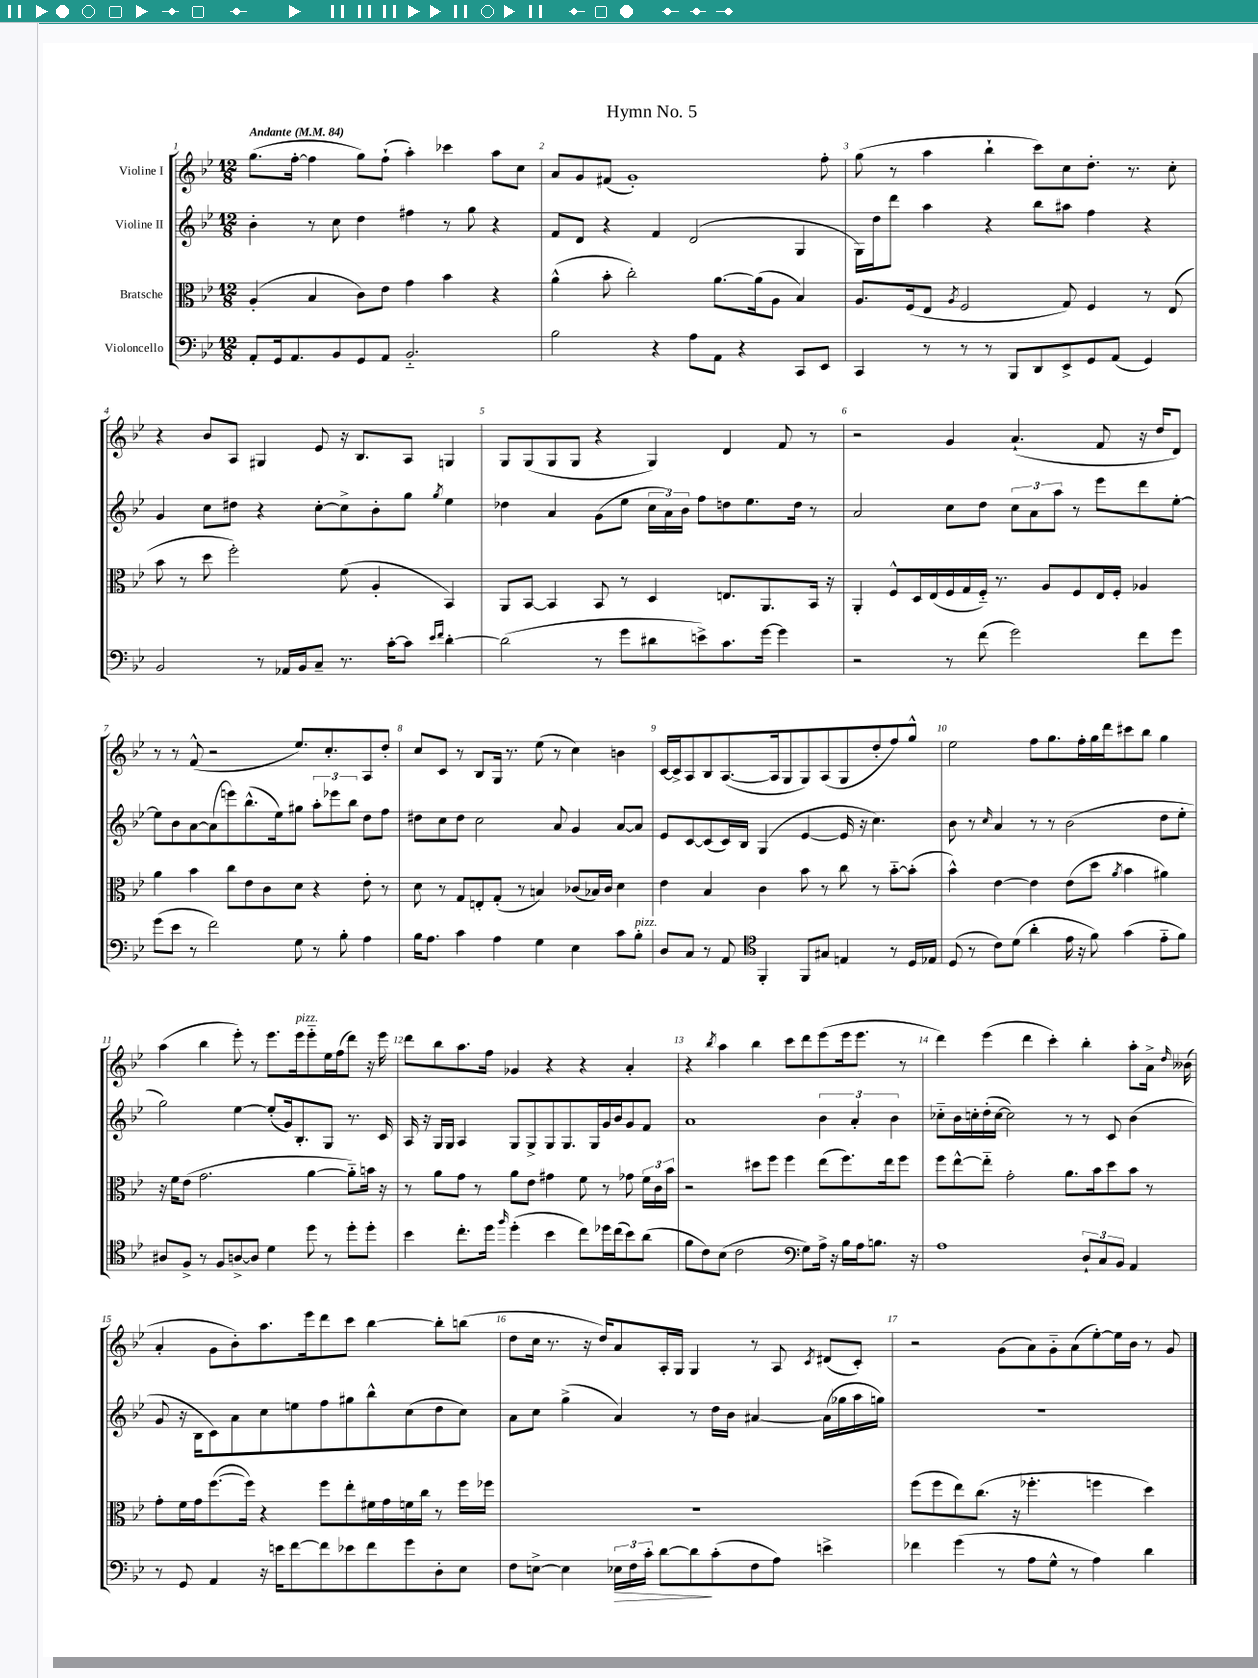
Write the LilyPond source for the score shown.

\header { title = "Hymn No. 5" }
<<
\new StaffGroup <<
\new Staff = "s0" \with { instrumentName = "Violine I" } {
    \clef treble \key bes \major \numericTimeSignature \time 12/8 \tempo "Andante" 4 = 84
    \autoBeamOff g''8.[( f''16]~-. f''4 g''8[) f''8]-!( a''4-.) ces'''4 a''8[ c''8] |
    a'8[ g'8 fis'8]( g'1-.) f''8-. |
    g''8( r8 a''4 bes''4-! c'''8[) c''8 d''8.]-. r8. c''8-. |
    r4 bes'8[ a8] gis4 ees'8 r16 bes8.[ a8] g4 |
    g8[ g8( g8 g8] r4 g4) d'4 f'8 r8 |
    r2 g'4 a'4.-!( f'8 r16 d''16[ d'8]) |
    r8 r8 f'8-^( r2 ees''8.[) c''8.-. a8 d''8]-. |
    c''8[ c'8] r8 bes8[ g16] r8. ees''8( r8 c''4) b'4 |
    c'16[~ c'16-> a8 bes8 a8.~( a16 g8 g8) a8( g8 d''8-. f''8) g''8]-^ |
    ees''2 f''8[ g''8. f''16-. g''16 d'''16 cis'''8 bes''8] g''4 |
    a''4( bes''4 ees'''8-.) r8 ees'''8.[ ees'''16^\markup { \italic "pizz." } ees'''8-_ ees''16 f''16( d'''8]) r16 ees'''16 |
    d'''8[ bes''8 a''8. f''16] ges'4 r4 r4 a'4-. |
    r4 \acciaccatura { bes''8 } a''4 bes''4 c'''8[ d'''8 ees'''8( ees'''16 ees'''8.] r8 |
    d'''4) ees'''4( d'''4 c'''4-.) bes''4-. a''8[-. a'16]-> \grace { d''16 } beses'16( |
    a'4-. g'8[ bes'8-.) a''8. ees'''16 d'''8 c'''8] bes''4~ bes''8[-. b''8]( |
    d''8[ c''16] r8. r16 d''16[) a'8 a16-. g16] g4 r8 a8 \acciaccatura { c'8 } dis'8[( c'8]-.) |
    r2 g'8[( a'8) g'8-_ a'8( ees''8~-.) ees''16 bes'16] r8 g'8 \bar "|." |
}
\new Staff = "s1" \with { instrumentName = "Violine II" } {
    \clef treble \key bes \major \numericTimeSignature \time 12/8
    \autoBeamOff bes'4-. r8 c''8 d''4 fis''4 r8 g''8 r4 |
    f'8[ d'8] r4 f'4 d'2( g4 |
    g16[) d''16 d'''8] a''4 r4 bes''8[ ais''8] f''4 r4 |
    g'4 c''8[ dis''8] r4 c''8[~-. c''8-> bes'8-. g''8] \acciaccatura { g''8 } ees''4 |
    des''4 a'4 g'8[( ees''8] \tuplet 3/2 { c''16[ a'16) bes'16] } f''8[ d''8 ees''8. d''16] r8 |
    a'2 c''8[ d''8] \tuplet 3/2 { c''8[ a'8 a''8] } r8 ees'''8[ d'''8 ees''8]~-. |
    ees''8[ bes'8 a'8~ a'8( e'''8) bes''8.-^( ees''16) gis''8] \tuplet 3/2 { a''8[-. ees'''8 bes''8] } d''8[ f''8] |
    dis''8[ c''8 dis''8] c''2 a'8 g'4 a'8[~ a'8] |
    ees'8[ c'8~ c'8( c'16) bes16] g4( ees'4~ ees'16 r16 c''4.) |
    bes'8 r8 \grace { c''16 } a'4 r8 r8 bes'2( d''8[ ees''8]-. |
    g''2) ees''4~ ees''8[-.( g'16) bes8.-. g8] r8. c'16 |
    a16 r16 g16[ g16] a4 g8[ g8-> g8 g8. g16 g'16 bes'16 g'8 f'8] |
    a'1 \tuplet 3/2 { bes'4 a'4-. bes'4 } |
    ces''8[-_ bes'16 c''16-. d''16-.( c''16]~ c''2) r8 r8 c'8 bes'4( |
    g'8 r16 bes16[ c'8) a'8 c''8 e''8 f''8 gis''8 bes''8-^ c''8( d''8 c''8]) |
    a'8[ c''8] g''4->( a'4) r8 d''16[ bes'16] ais'4~ ais'16[( ges''16 a''16 g''16]) |
    R1. \bar "|." |
}
\new Staff = "s2" \with { instrumentName = "Bratsche" } {
    \clef alto \key bes \major \numericTimeSignature \time 12/8
    \autoBeamOff a4-.( bes4 c'8[) ees'8] g'4 bes'4 r4 |
    a'4-^( bes'8-. c''2-.) a'8.[~ a'16( a8] bes4) |
    a8.[ f16( ees8] \acciaccatura { a8 } f2 g8) f4 r8 ees8( |
    bes'8 r8 d''8 f''2-.) f'8( a4-. bes,4) |
    a,8[ bes,8]~ bes,4 bes,8 r8 d4 e8.[ a,8. bes,16] r16 |
    a,4-. f8[-^ d16 ees16( f16 g16 f16]-_) r8. a8[ f8 ees16 f16]-. aes4 |
    a'4 bes'4 c''8[ ees'8 c'8 d'8] r4 ees'8-. r8 |
    d'8 r8 g8[ e8-. g8]-.( r8 b4) ces'8[( bes16) ces'16] d'4 |
    ees'4 bes4 c'4 bes'8 r8 c''8 r8 bes'8[~-_ bes'8]-.( |
    bes'4-^) ees'4~ ees'4 ees'8[( d''8] \acciaccatura { a'8 } bes'4 ais'4) |
    r16 f'16[ ees'8]( g'2. a'4~ a'8[-_) b'16] r16 |
    r8 a'8[ g'8] r8 a'8[ ees'8] gis'4 f'8 r8 ges'8 \tuplet 3/2 { f'16[ c'16 bes'16] } |
    r2 dis''8[ f''8] f''4 ees''8[( f''8.) ees''16 f''8] |
    f''8[ ees''8~-^ ees''8]-_ g'2-. a'8.[ bes'16 d''8 bes'8] r8 |
    g'8[-. f'16 g'16 f''8.~( f''16]) r4 f''8[ ees''8-. fis'16 g'16 f'16 c''16] r8 f''16[ fes''16] |
    R1. |
    f''8[( f''8 ees''8) c''8.]( r16 fes''4.-. f''4 d''4) \bar "|." |
}
\new Staff = "s3" \with { instrumentName = "Violoncello" } {
    \clef bass \key bes \major \numericTimeSignature \time 12/8
    \autoBeamOff a,8[-. g,16 a,8. bes,8 g,8 a,8] bes,2.-_ |
    bes2 r4 a8[ a,8] r4 c,8[ ees,8] |
    c,4 r8 r8 r8 bes,,8[ d,8 ees,8-> g,8 a,8]( g,4) |
    bes,2 r8 aes,16[ bes,16 c8]-- r8. c'16[~-. c'8] \grace { ees'16[ f'16] } d'4~-. |
    d'2( r8 g'8[ dis'8 e'8->) c'8. g'16]~ g'4 |
    r2 r8 f'8( g'2) f'8[ g'8] |
    g'8[( ees'8] r8 f'2) g8 r8 bes8-. a4 |
    bes16[ a8.] c'4 a4 g4 ees4 c'8[ bes8]-.^\markup { \italic "pizz." } |
    d8[ c8] r8 a,8 \clef tenor f,4-. f,8[ gis8] e4 r8 d16[ ees16] |
    d8( r8 c'8[) d'8]( a'4-. ees'16 r16 f'8) g'4( ees'8[-_ f'8]) |
    ais8[ f8]-> r8 f8[ a8~-> a8] d'4 d''8 r8 d''8[-. d''8]-. |
    bes'4 c''8.[-. d''16] \grace { f''16 } d''4-.( bes'4 c''8[) des''16 c''16( bes'8) a'8]( |
    f'8[ c'8) bes8]( c'2 \clef bass g8[) a16]-> r16 bes16[ a16 b8.] r16 |
    a1 \tuplet 3/2 { d8[-! c8 bes,8] } a,4 |
    r8 g,8 a,4 r16 e'16[ f'8~ f'8 ees'8 f'8 g'8 d8-. ees8] |
    f8[ e8]~-> e4 \tuplet 3/2 { ees16[\> f16 c'16]-. } d'8[~ d'8\! c'8-.( f8 a8]) e'4-> |
    fes'4 g'4( r8 a8[ g8]-^ r8 a4) d'4 \bar "|." |
}
>>
>>
\layout { \context { \Score \override BarNumber.break-visibility = ##(#f #t #t) barNumberVisibility = #all-bar-numbers-visible } }
